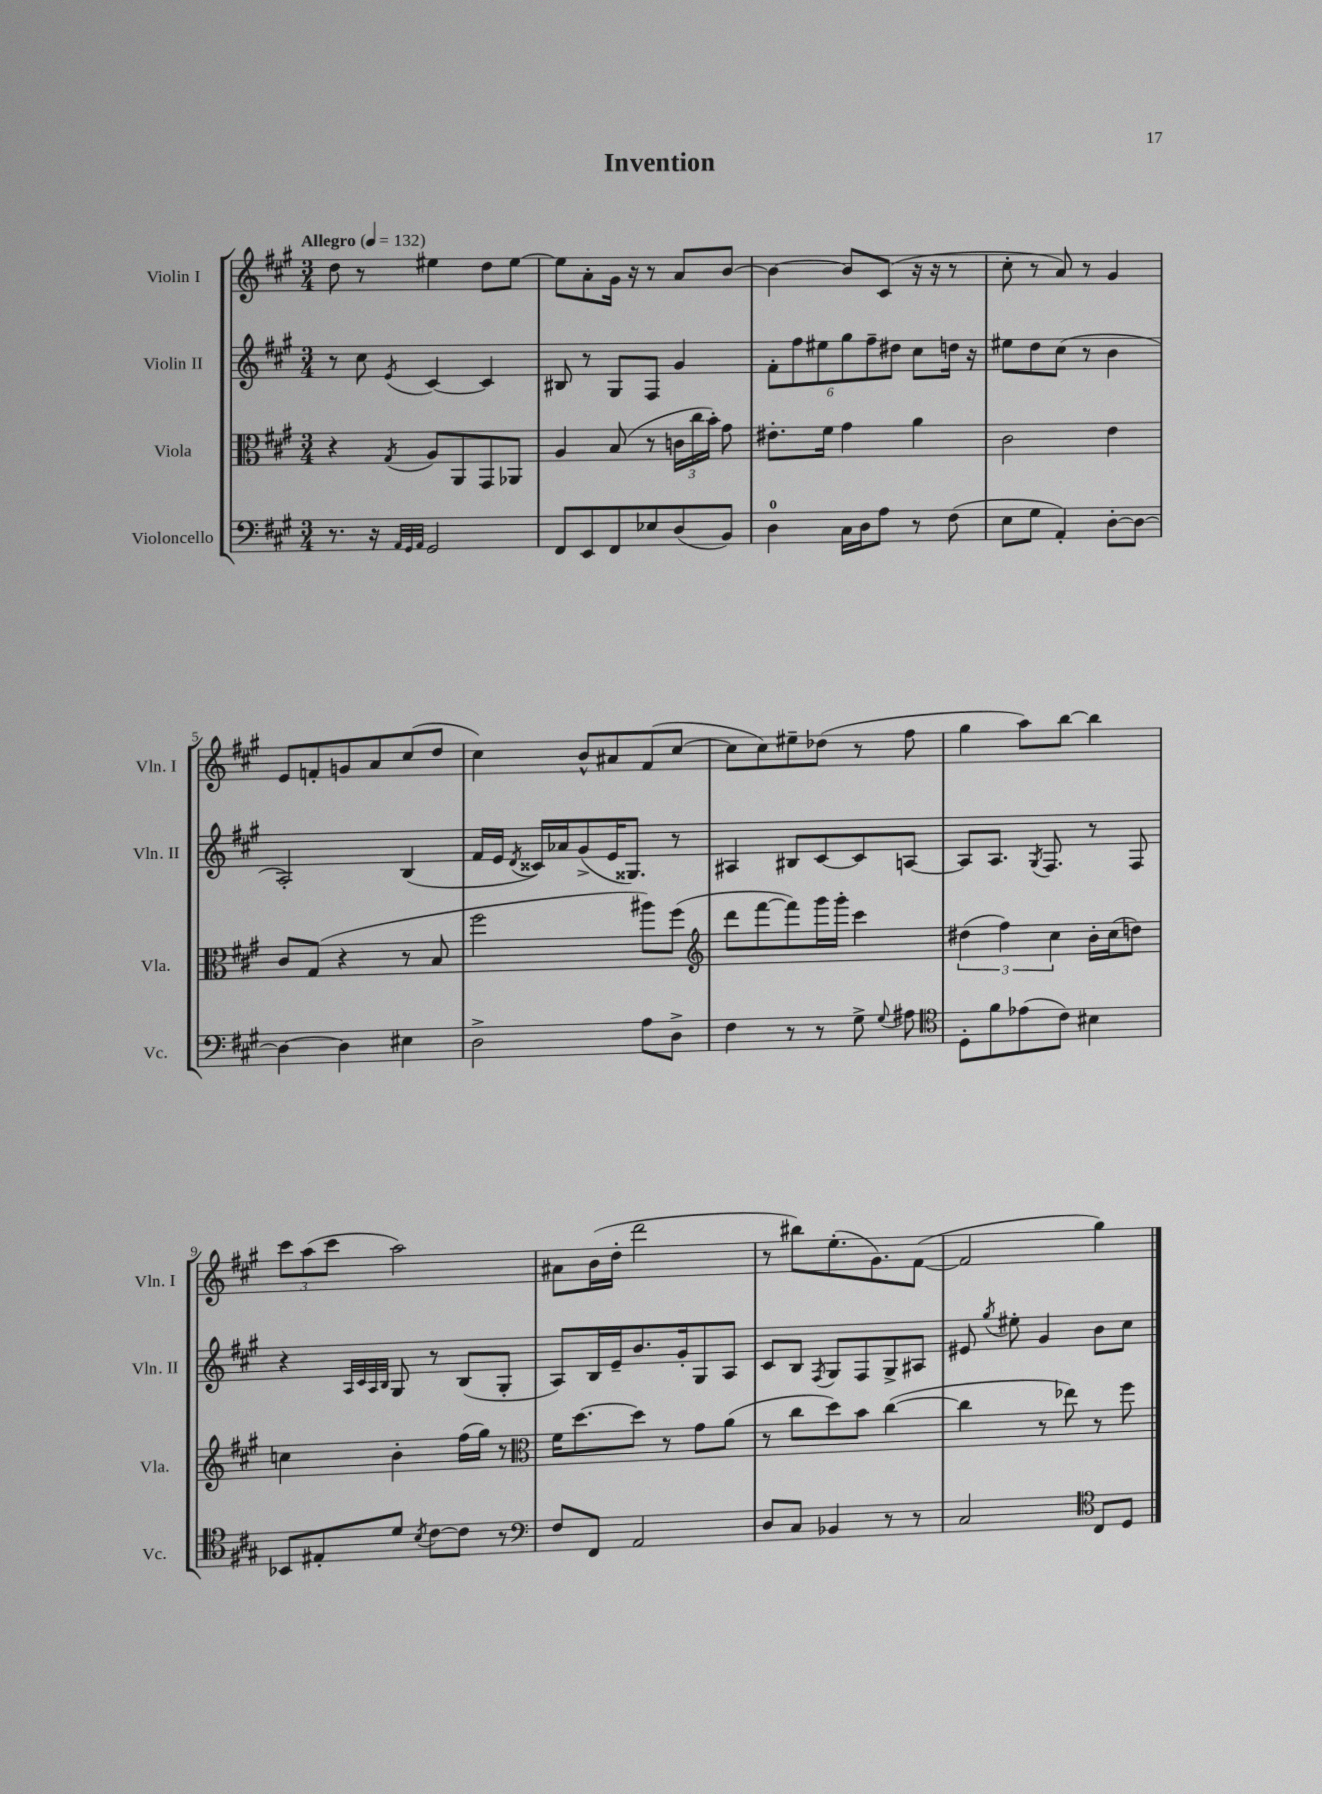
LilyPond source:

\header { title = "Invention" }
<<
\new StaffGroup <<
\new Staff = "s0" \with { instrumentName = "Violin I" shortInstrumentName = "Vln. I" } {
    \clef treble \key a \major \numericTimeSignature \time 3/4 \tempo "Allegro" 4 = 132
    \autoBeamOff d''8 r8 eis''4 d''8[ eis''8]~ |
    eis''8[ a'8-. gis'16] r16 r8 a'8[ b'8]~ |
    b'4~ b'8[ cis'8]( r16 r16 r8 |
    cis''8-. r8 a'8) r8 gis'4 |
    e'8[ f'8-. g'8 a'8 cis''8( d''8] |
    cis''4) b'8[-^ ais'8 fis'8( cis''8]~ |
    cis''8[ cis''8) eis''8-- des''8]( r8 fis''8 |
    gis''4 a''8[) b''8]~ b''4 |
    \tuplet 3/2 { cis'''8[ a''8( cis'''8] } a''2) |
    ais'8[ b'16( d''16]-. d'''2 |
    r8 bis''8[) e''8.-.( gis'8.) fis'8]~( |
    fis'2 gis''4) \bar "|." |
}
\new Staff = "s1" \with { instrumentName = "Violin II" shortInstrumentName = "Vln. II" } {
    \clef treble \key a \major \numericTimeSignature \time 3/4
    \autoBeamOff r8 cis''8 \acciaccatura { e'8 } cis'4~ cis'4 |
    bis8 r8 gis8[ fis8] gis'4 |
    \tuplet 6/4 { fis'8[-. fis''8 eis''8 gis''8 fis''8-- dis''8] } cis''8[ d''16] r16 |
    eis''8[ d''8 cis''8]( r8 b'4 |
    a2-.) b4( |
    fis'16[ e'16] \acciaccatura { d'8 } cisis'16[) aes'16 gis'8->( e'16 gisis8.]) r8 |
    ais4 bis8[ cis'8~ cis'8 a8]~ |
    a8[ a8.] \acciaccatura { gis8 } fis8. r8 fis8 |
    r4 \grace { a32[ cis'32 a32 b32] } gis8 r8 b8[( gis8]-. |
    a8[) b16 e'16-- b'8. gis'16-. gis8 a8] |
    cis'8[ b8] \acciaccatura { fis8 } gis8[ fis8 gis8-> ais8] |
    eis'8 \acciaccatura { gis''8 } eis''8-. gis'4 b'8[ cis''8] \bar "|." |
}
\new Staff = "s2" \with { instrumentName = "Viola" shortInstrumentName = "Vla." } {
    \clef alto \key a \major \numericTimeSignature \time 3/4
    \autoBeamOff r4 \acciaccatura { gis8 } a8[ a,8 gis,8 aes,8] |
    a4 b8( r8 \tuplet 3/2 { c'16[ cis''16 b'16]-.) } gis'8 |
    eis'8.[-. fis'16] gis'4 a'4 |
    cis'2 e'4 |
    cis'8[ gis8]( r4 r8 b8 |
    fis''2 ais''8[) fis''8]( |
    \clef treble d'''8[ fis'''8~ fis'''8) gis'''16 gis'''16]-. cis'''4 |
    \tuplet 3/2 { dis''4( fis''4) cis''4 } b'16[-. cis''16( d''8]) |
    c''4 b'4-. fis''16[( gis''16]) r8 |
    \clef alto fis'16[ d''8.~ d''8] r8 gis'8[ a'8]( |
    r8 cis''8[ d''8) b'8] cis''4~( |
    cis''4 r8 ees''8) r8 fis''8 \bar "|." |
}
\new Staff = "s3" \with { instrumentName = "Violoncello" shortInstrumentName = "Vc." } {
    \clef bass \key a \major \numericTimeSignature \time 3/4
    \autoBeamOff r8. r16 \grace { a,32[ gis,32 a,32] } gis,2 |
    fis,8[ e,8 fis,8 ees8 d8( b,8]) |
    d4-0 cis16[ d16 a8] r8 fis8( |
    e8[ gis8] a,4-.) d8[~-. d8]~ |
    d4~ d4 eis4 |
    d2-> a8[ d8]-> |
    fis4 r8 r8 gis8-> \appoggiatura { gis8 } ais8 |
    \clef tenor d8[-. fis'8 ees'8( cis'8]) bis4 |
    bes,8[ eis8-. d'8] \acciaccatura { b8 } cis'8[~ cis'8] r8 |
    \clef bass fis8[ fis,8] a,2 |
    d8[ cis8] bes,4 r8 r8 |
    cis2 \clef tenor cis8[ d8] \bar "|." |
}
>>
>>
